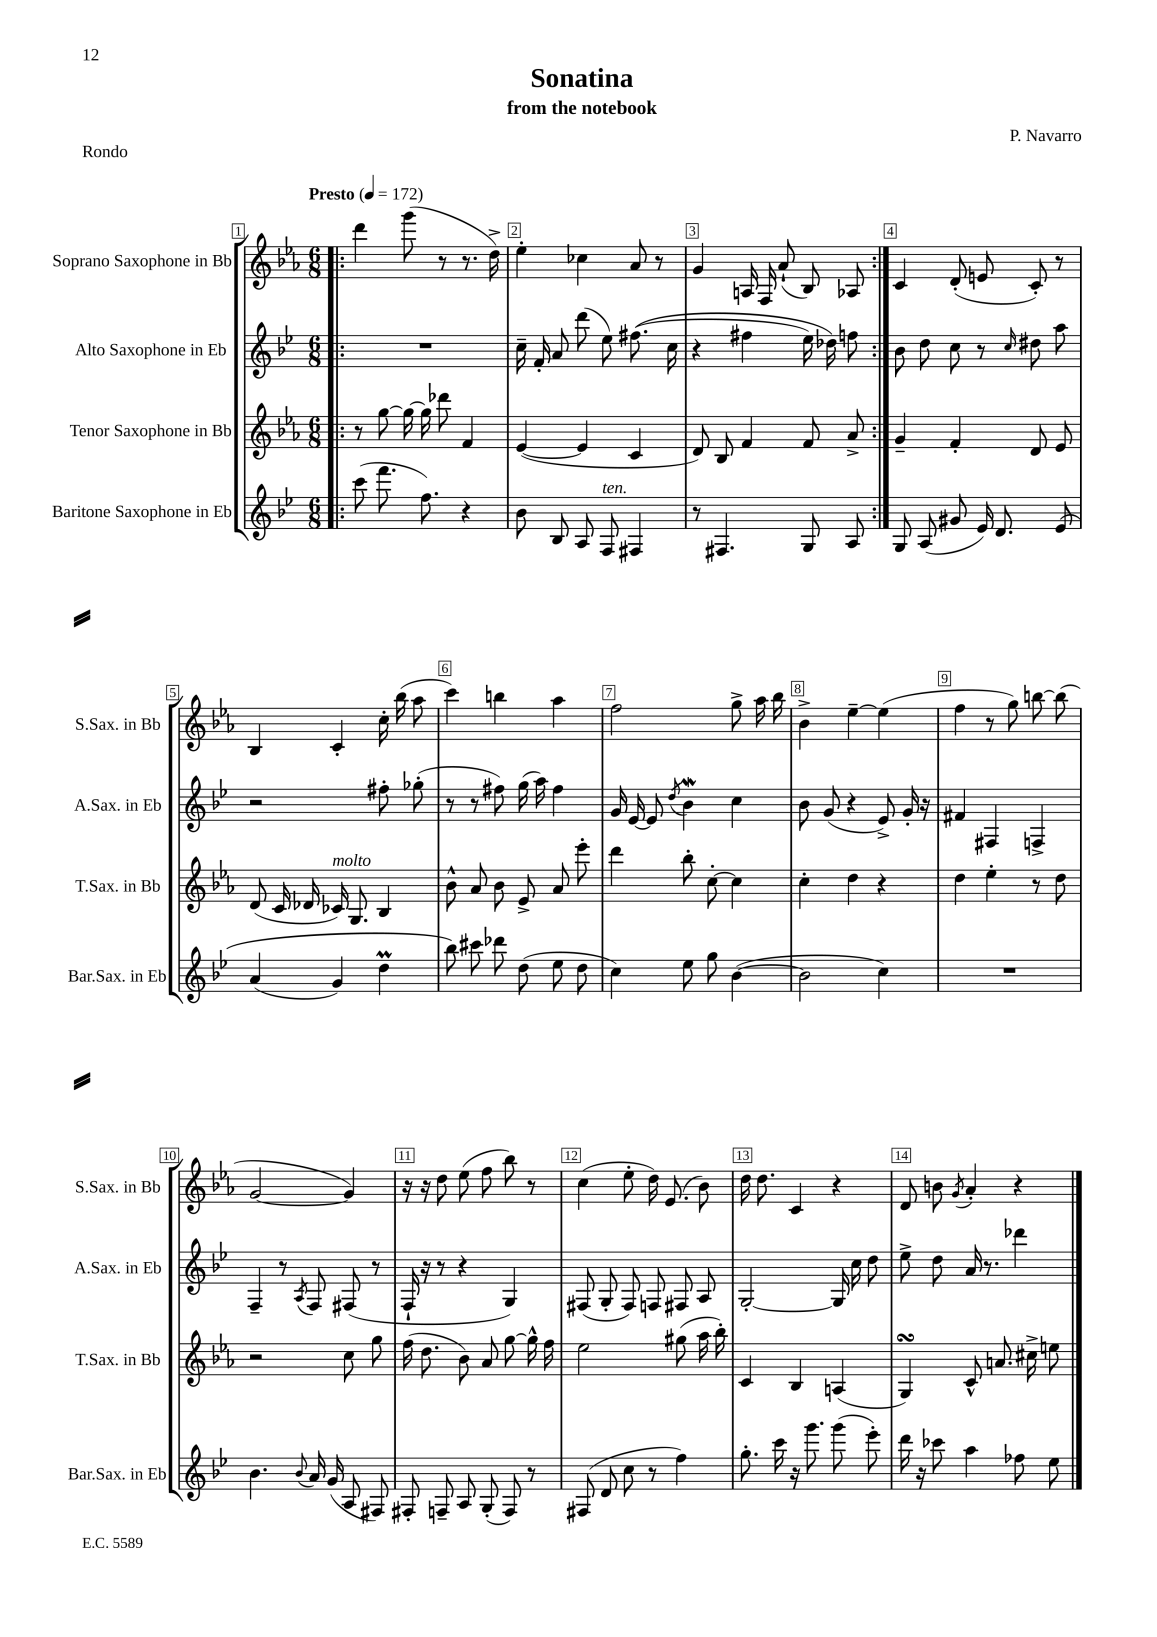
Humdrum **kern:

**kern	**kern	**kern	**kern
*part4	*part3	*part2	*part1
*staff4	*staff3	*staff2	*staff1
*I"Baritone Saxophone in Eb	*I"Tenor Saxophone in Bb	*I"Alto Saxophone in Eb	*I"Soprano Saxophone in Bb
*I'Bar.Sax. in Eb	*I'T.Sax. in Bb	*I'A.Sax. in Eb	*I'S.Sax. in Bb
*clefG2	*clefG2	*clefG2	*clefG2
*k[b-e-]	*k[b-e-a-]	*k[b-e-]	*k[b-e-a-]
*M6/8	*M6/8	*M6/8	*M6/8
*MM172	*MM172	*MM172	*MM172
=1!|:	=1!|:	=1!|:	=1!|:
!	!	!	!LO:TX:a:B:t=Presto
(8ccc\	8r	2.r	4ddd\
8.fff\	[8gg\	.	.
.	16gg\_	.	(8ggg\
8.ff\)	16gg\]	.	.
.	8ddd-X\	.	8r
4r	4f/	.	8.r
.	.	.	16dd^\)
=2	=2	=2	=2
8b-\	([4e-/	16cc~\	4ee-'\
.	.	16f'/	.
8B-/	.	8a/	.
8A/	4e-/]	(8ddd\	4cc-X\
!LO:TX:a:i:t=ten.	!	!	!
8F/	.	8ee-\)	.
4F#X/	4c/	((8.ff#X\	8a-/
.	.	.	8r
.	.	16cc\	.
=3	=3	=3	=3
8r	8d/)	4r	4g/
4.F#X/	8B-/	.	.
.	4f/	4ff#X\	16An/
.	.	.	16F/
.	.	.	(8a-`/
8G/	8f/	16ee-\)	8B-/)
.	.	16dd-X\)	.
8A/	8a-^/	8ffn\	8A-X/
=4:|!	=4:|!	=4:|!	=4:|!
8G/	4g~/	8b-\	4c/
(8A/	.	8dd\	.
8g#X/	4f'/	8cc\	(8d'/
16e-/)	.	8r	8en/
8.d/	.	.	.
.	.	16qqcc/	.
.	8d/	8dd#X\	8c'/)
(8e-/	8e-/	8aa\	8r
!!LO:LB:g=z
=5	=5	=5	=5
(4a/	(8d/	2r	4B-/
.	16c/	.	.
.	16d-X/	.	.
!	!LO:TX:a:i:t=molto	!	!
4g/)	16c-X/)	.	4c'/
.	8.G/	.	.
4ddm\	4B-/	8ff#X'\	16cc'\
.	.	.	(16bb-\
.	.	(8gg-X'\	8aa-\
=6	=6	=6	=6
8bb-\)	8b-^^\	8r	4ccc\)
8ccc#X\	8a-/	8r	.
8ddd-X\	8b-\	8ff#X\)	4bbn\
(8dd\	8e-^/	(16gg\	.
.	.	16aa\)	.
8ee-\	8a-/	4ff#\	4aa-\
8dd\	8eee-'\	.	.
=7	=7	=7	=7
4cc\)	4ddd\	16g/	2ff\
.	.	[16e-/	.
.	.	8e-/]	.
.	.	8qdd/	.
8ee-\	8bb-'\	4b-w\	.
8gg\	[8cc'\	.	.
([4b-\	4cc\]	4cc\	8gg^\
.	.	.	16aa-\
.	.	.	16bb-\
=8	=8	=8	=8
2b-\]	4cc'\	8b-\	4b-^\
.	.	(8g/	.
.	4dd\	4r	[4ee-~\
4cc\)	4r	8e-^/)	(4ee-\]
.	.	16g'/	.
.	.	16r	.
=9	=9	=9	=9
2.r	4dd\	4f#X/	4ff\
.	4ee-'\	4F#X/	8r
.	.	.	8gg\)
.	8r	4Fn^/	[8bbn\
.	8dd\	.	(8bb\]
!!LO:LB:g=z
=10	=10	=10	=10
4.b-\	2r	4F~/	[2g/
.	.	8r	.
8qqb-/	.	8qA/	.
16a/	.	8F/	.
(16g/	.	.	.
8A/	8cc\	(8F#X/	4g/])
8F#X/)	8gg\	8r	.
=11	=11	=11	=11
8F#X'/	(16ff\	16F`/	16r
.	8.dd\	16r	16r
8Fn~/	.	8r	8dd\
8A/	8b-\)	4r	(8ee-\
(8G'/	8a-/	.	8ff\
8F/)	[8gg\	4G/)	8bb-\)
8r	16gg^^\]	.	8r
.	16ff\	.	.
=12	=12	=12	=12
(8F#X/	2ee-\	(8F#X/	(4cc\
8d/	.	8G'/	.
8cc\	.	8F#/)	8ee-'\
8r	.	8Fn/	16dd\)
.	.	.	(8.e-/
4ff\)	(8gg#X\	8F#X/	.
.	16aa-\	8A/	8b-\)
.	16bb-'\)	.	.
=13	=13	=13	=13
8.gg'\	4c/	[2G'/	16dd\
.	.	.	8.dd\
16ccc\	.	.	.
16r	4B-/	.	4c/
8.ggg\	.	.	.
(8ggg\	(4An/	16G/]	4r
.	.	16cc\	.
8eee-'\)	.	8dd\	.
=14	=14	=14	=14
16ddd\	4GsSsS/)	8ee-^\	8d/
16r	.	.	.
8ccc-X\	.	8dd\	8bn\
.	.	.	8qg/
4aa\	8c^^/	16a/	4a-'/
.	.	8.r	.
.	8.an/	.	.
8ff-X\	.	4ddd-X\	4r
.	16cc#X^\	.	.
8ee-\	8een\	.	.
==	==	==	==
*-	*-	*-	*-
